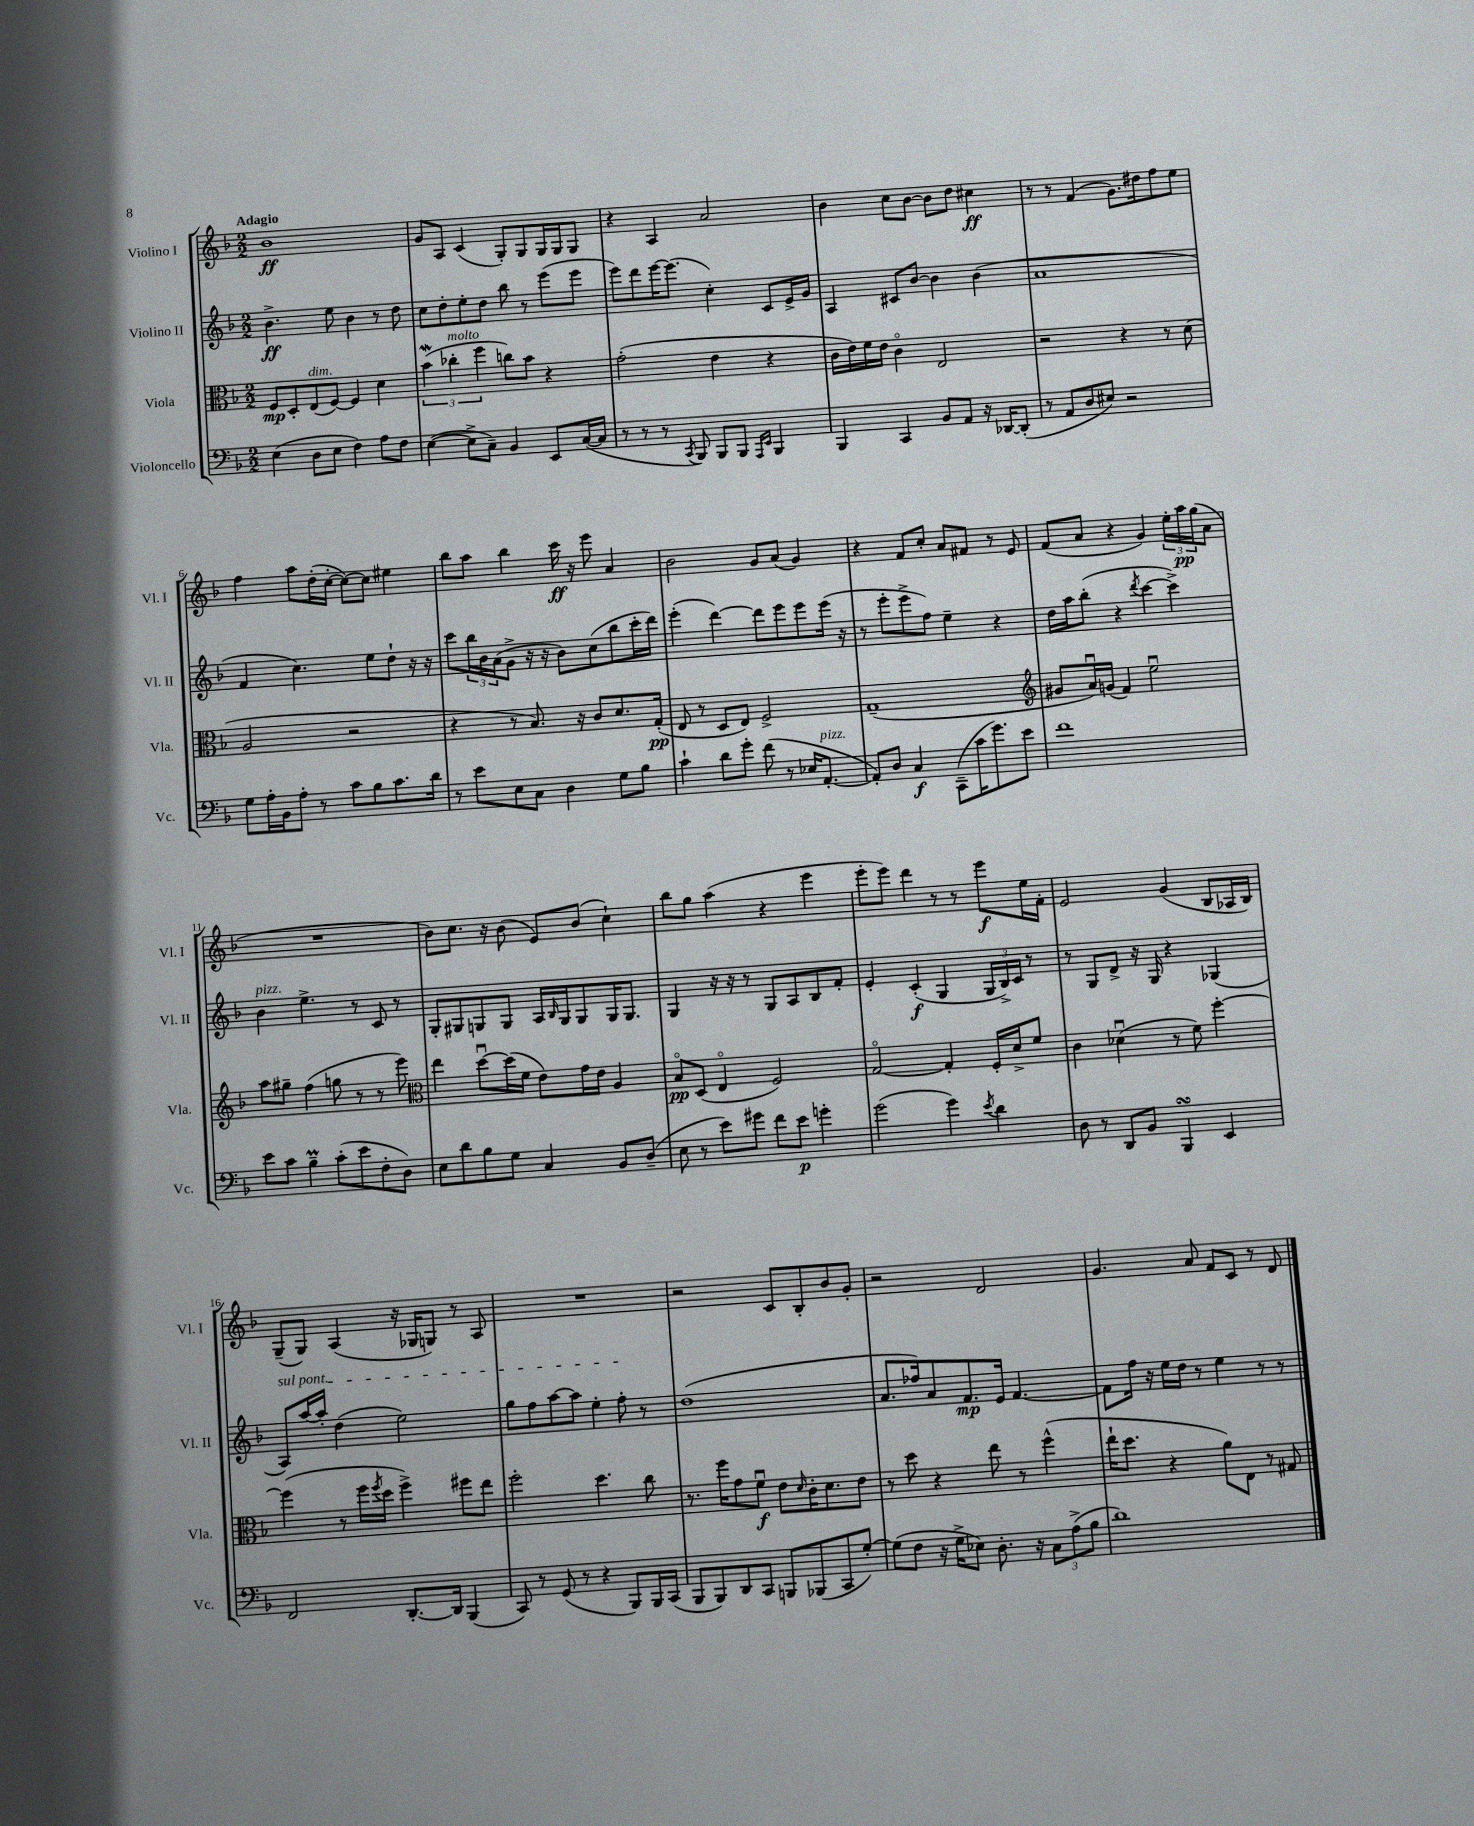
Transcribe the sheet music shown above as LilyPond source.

<<
\new StaffGroup <<
\new Staff = "s0" \with { instrumentName = "Violino I" shortInstrumentName = "Vl. I" } {
    \clef treble \key f \major \numericTimeSignature \time 2/2 \tempo "Adagio"
    bes'1\ff |
    g'8 a8 c'4( g8-.) g8 g16 g16 g8 |
    r4 a4 a'2 |
    bes'4 c''8 bes'8~ bes'8 d''8 cis''4\ff |
    r8 r8 f'4( g'8.) dis''16 f''8 e''8 |
    f''4 a''8 d''16-.( c''16~-. c''8~) c''8 eis''4 |
    bes''8 a''8 bes''4 c'''16\ff r16 e'''8 a'4 |
    bes'2 g'8 a'8( g'4) |
    r4 f'8 c''8-. a'8 fis'8 r8 e'8 |
    f'8( a'8 r4 g'4) \tuplet 3/2 { e''16-. a''16\pp g''16( } a'8 |
    R1 |
    bes'8) c''8. r16 bes'8( e'8) bes'8( c''4-!) |
    bes''8 g''8 a''4( r4 e'''4 |
    e'''8-. e'''8) d'''4 r8 r8 e'''8\f e''16 f'16-. |
    e'2 g'4( bes8 aes16 bes16) |
    g8--( g8) a4( r16 ges16 g8) r8 a8 |
    R1 |
    r2 c'8 bes8-. bes'8 g'8-. |
    r2 d'2 |
    g'4. a'8 f'8 c'8 r8 d'8 \bar "|." |
}
\new Staff = "s1" \with { instrumentName = "Violino II" shortInstrumentName = "Vl. II" } {
    \clef treble \key f \major \numericTimeSignature \time 2/2
    bes'4.->\ff e''8 bes'4 r8 d''8 |
    c''8 d''8-. e''8-. d''8 bes''8 r8 e'''8( e'''8 |
    e'''8) d'''8 e'''16~ e'''8.( c''4-.) c'8 e'16-> g'16 |
    a4 cis'8 bes'8~ bes'4 bes'4( |
    a'1 |
    f'4 c''4.) e''8 d''8-! r16 r16 |
    c'''8 \tuplet 3/2 { bes''16 bes'16 a'16( } g'8-> r16 r16 bes'8) c''8( bes''8 c'''16-. d'''16) |
    e'''4-.( d'''4~) d'''8 e'''8 e'''8 e'''16( r16 |
    r8 e'''8-. e'''8-> f''8) e''4-- r4 |
    d''16 a''16 bes''8-.( r4 \acciaccatura { d'''8 } c'''4~ c'''4->) |
    bes'4^\markup { \italic "pizz." } e''4.-> r8 c'8 r8 |
    g8-. gis8 g8 g8 a16 \grace { bes16 } g16 g8 g16 g8. |
    g4 r16 r16 r8 g8 a8 bes8 f'8-. |
    e'4-. c'4-.\f( g4 \tuplet 3/2 { g16 bes16->) c'16 } r8 |
    r8 g8 d'8-> r16 g16 r4 ges4( |
    \once \override TextSpanner.bound-details.left.text = \markup { \italic "sul pont." } a8\startTextSpan) a''16~ a''16-. d''4( e''2) |
    g''8 f''8 a''8~ a''8 e''4-. f''8-.\stopTextSpan r8 |
    d''1( |
    a'8. fes''16) a'8 f'8.\mp e'16 f'4.~ |
    f'8 f''16 r16 e''16 d''16 r8 e''4 r8 r8 \bar "|." |
}
\new Staff = "s2" \with { instrumentName = "Viola" shortInstrumentName = "Vla." } {
    \clef alto \key f \major \numericTimeSignature \time 2/2
    f8\mp d8-. e8^\markup { \italic "dim." }( f8~) f4 d'4 |
    \tuplet 3/2 { bes'4\mordent( ces''4-.^\markup { \italic "molto" } f''4 } c''8) bes'8 r4 |
    g'2-.( e'4 r4 |
    c'16 e'16) f'16 e'16 c'4\flageolet e2 |
    r2 r4 r8 d'8( |
    a2 r2 |
    r4 r8 bes8.) r16 c'8 d'8. g16-.\pp( |
    e8 r8 d8 e8) f2-> |
    g1--( |
    \clef treble gis'8 a'16\downbow) g'16( f'4) e''2\downbow |
    a''8 gis''8-- f''4( g''8 r8 r8 e'''8) |
    \clef alto e''4 d''8~\downbow d''16( f'16 e'8) g'16 e'16 a4 |
    bes8\flageolet\pp d8( e4\flageolet f2) |
    g2~\flageolet g4-. f16-. d'16-> f'8 |
    c'4 des'4\downbow( r8 f'8) f''4~-. |
    f''4( r8 f''16 \acciaccatura { f''8 } d''16 f''4->) fis''8 e''8 |
    f''2-. d''4. c''8 |
    r8. f''16 g'8 f'8\downbow\f e'8 \grace { d'16 } c'16-. d'8. e'8 |
    r8 d''8 r4 e''8 r8 f''4-^( |
    e''16-! d''8. r4 a'8) e8 r8 gis8 \bar "|." |
}
\new Staff = "s3" \with { instrumentName = "Violoncello" shortInstrumentName = "Vc." } {
    \clef bass \key f \major \numericTimeSignature \time 2/2
    e4( d8 e8 f4) a8 f8 |
    e4~( e8-> c8--) bes,4 e,8 c16~( c16 |
    r8 r8 r8 \acciaccatura { c,8 } bes,,8) bes,,8 bes,,8 \grace { a,,16 e,16 } bes,,4 |
    bes,,4 c,4 bes,8 a,8 r16 des,16~ des,8-.( |
    r8 a,8 d8 eis8) r2 |
    g8 a16-. bes,16 a8-. r8 c'8 bes8 c'8. d'16 |
    r8 e'8 e8 c8 d4 g8 bes8 |
    c'4-! d'8 g'8-. f'8( r8 ees16 a,8.~-.^\markup { \italic "pizz." } |
    a,8-.) d8 c4\f c,8--( c'16 g'8.) e'8 |
    f'1 |
    e'8 c'8 bes4--\prall c'8-.( e'8 f8-. d8) |
    e8 d'8 bes8 g8 c4 bes,8 d8--( |
    e8 r8 e'8) gis'8 f'8 e'8\p g'4-. |
    g'2( g'4) \acciaccatura { e'8 } d'4 |
    d8 r8 d,8 bes,8 bes,,4\turn e,4 |
    f,2 d,8.~-. d,16 bes,,4( |
    c,8) r8 g,8( r8 r4 bes,,8) bes,,16 c,16( |
    bes,,8 bes,,8) d,8 c,8 b,,8 bes,,8( c,8 g8~-.) |
    g8( f8 r16 g16-> ees8) d8.-. r16 \tuplet 3/2 { c8 a8->( bes8 } |
    d'1) \bar "|." |
}
>>
>>
